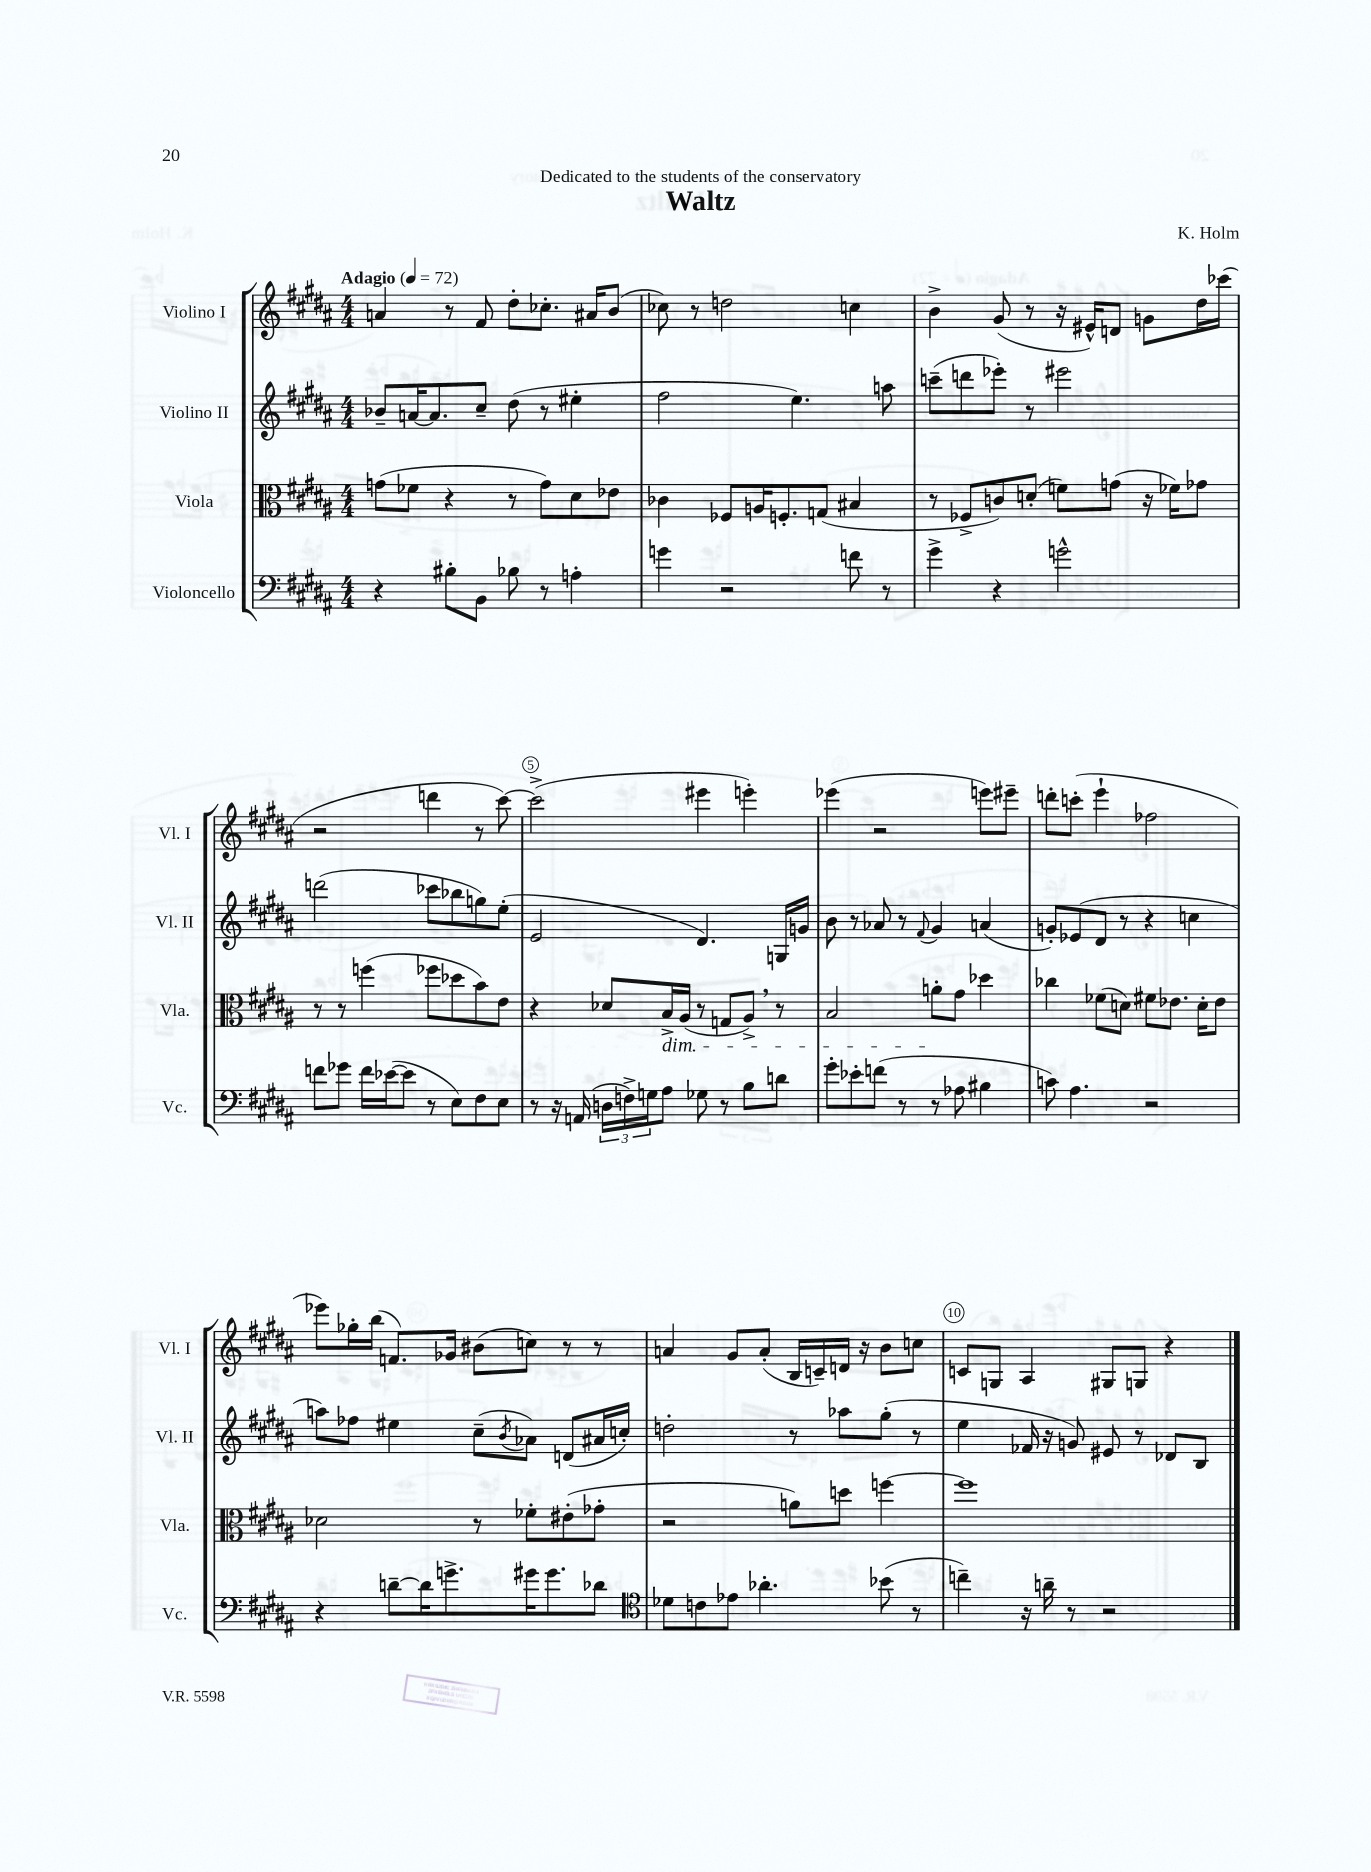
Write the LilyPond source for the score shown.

\header { title = "Waltz" composer = "K. Holm" dedication = "Dedicated to the students of the conservatory" }
<<
\new StaffGroup <<
\new Staff = "s0" \with { instrumentName = "Violino I" shortInstrumentName = "Vl. I" } {
    \clef treble \key b \major \numericTimeSignature \time 4/4 \tempo "Adagio" 4 = 72
    a'4 r8 fis'8 dis''8-. ces''8.-. ais'16 b'8( |
    ces''8) r8 d''2 c''4 |
    b'4-> gis'8( r8 r16 eis'16-^) d'8 g'8 dis''16 ces'''16( |
    r2 d'''4 r8 cis'''8~) |
    cis'''2->( eis'''4 e'''4-.) |
    ees'''4( r2 e'''8) eis'''8-- |
    d'''8-. c'''8-.( e'''4-! fes''2 |
    ees'''8) ges''16-. b''16( f'8.) ges'16 bis'8( c''8) r8 r8 |
    a'4 gis'8 a'8-.( b16 c'16--) d'16 r16 b'8 c''8 |
    c'8 g8 ais4 gis8 g8 r4 \bar "|." |
}
\new Staff = "s1" \with { instrumentName = "Violino II" shortInstrumentName = "Vl. II" } {
    \clef treble \key b \major \numericTimeSignature \time 4/4
    bes'8-- a'16~ a'8. cis''8-- dis''8( r8 eis''4-. |
    fis''2 e''4.) a''8 |
    c'''8--( d'''8 ees'''8-.) r8 eis'''2 |
    d'''2( ces'''8 bes''8 g''8) e''8-.( |
    e'2 dis'4.) g16 g'16 |
    b'8 r8 aes'8 r8 \appoggiatura { fis'8 } gis'4 a'4( |
    g'8-.) ees'8( dis'8 r8 r4 c''4 |
    a''8) fes''8 eis''4 cis''8--( \acciaccatura { b'8 } aes'8) d'8( ais'16 c''16-.) |
    d''2-. r8 aes''8 gis''8-.( r8 |
    e''4 fes'16 r16 g'8) eis'8 r8 des'8 b8 \bar "|." |
}
\new Staff = "s2" \with { instrumentName = "Viola" shortInstrumentName = "Vla." } {
    \clef alto \key b \major \numericTimeSignature \time 4/4
    g'8( fes'8 r4 r8 g'8) dis'8 ees'8 |
    ces'4 fes8 a16 f8.-. g8( bis4 |
    r8 fes8-> c'8) d'8-.( f'8) g'8( r16 fes'16) ges'8 |
    r8 r8 f''4( fes''8 des''8 b'8) e'8 |
    r4 des'8 b16->\dim ais16( r8 g8 ais8->) \breathe r8 |
    b2 a'8-.\! gis'8 des''4 |
    ces''4 fes'8( d'8) fis'8 ees'8. d'16-. ees'8 |
    des'2 r8 fes'8-. eis'8-.( ges'8-. |
    r2 a'8) d''8 f''4~ |
    f''1 \bar "|." |
}
\new Staff = "s3" \with { instrumentName = "Violoncello" shortInstrumentName = "Vc." } {
    \clef bass \key b \major \numericTimeSignature \time 4/4
    r4 bis8-. b,8 bes8 r8 a4-. |
    g'4 r2 f'8 r8 |
    gis'4-> r4 g'2-^ |
    f'8 ges'8 f'16 ees'16~( ees'8 r8 e8) fis8 e8 |
    r8 r16 a,16( \tuplet 3/2 { d16 f16->) g16 } ais8 ges8 r8 b8 d'8 |
    gis'8-. ees'8-. f'8( r8 r8 aes8 bis4 |
    c'8) ais4. r2 |
    r4 d'8~-- d'16 g'8.-> gis'16 gis'8. des'8 |
    \clef tenor des'8 c'8 ees'8 aes'4.-. bes'8( r8 |
    c''4--) r16 a'16-- r8 r2 \bar "|." |
}
>>
>>
\layout { \context { \Score \override BarNumber.break-visibility = ##(#f #t #t) barNumberVisibility = #(every-nth-bar-number-visible 5) \override BarNumber.stencil = #(make-stencil-circler 0.1 0.3 ly:text-interface::print) } }
